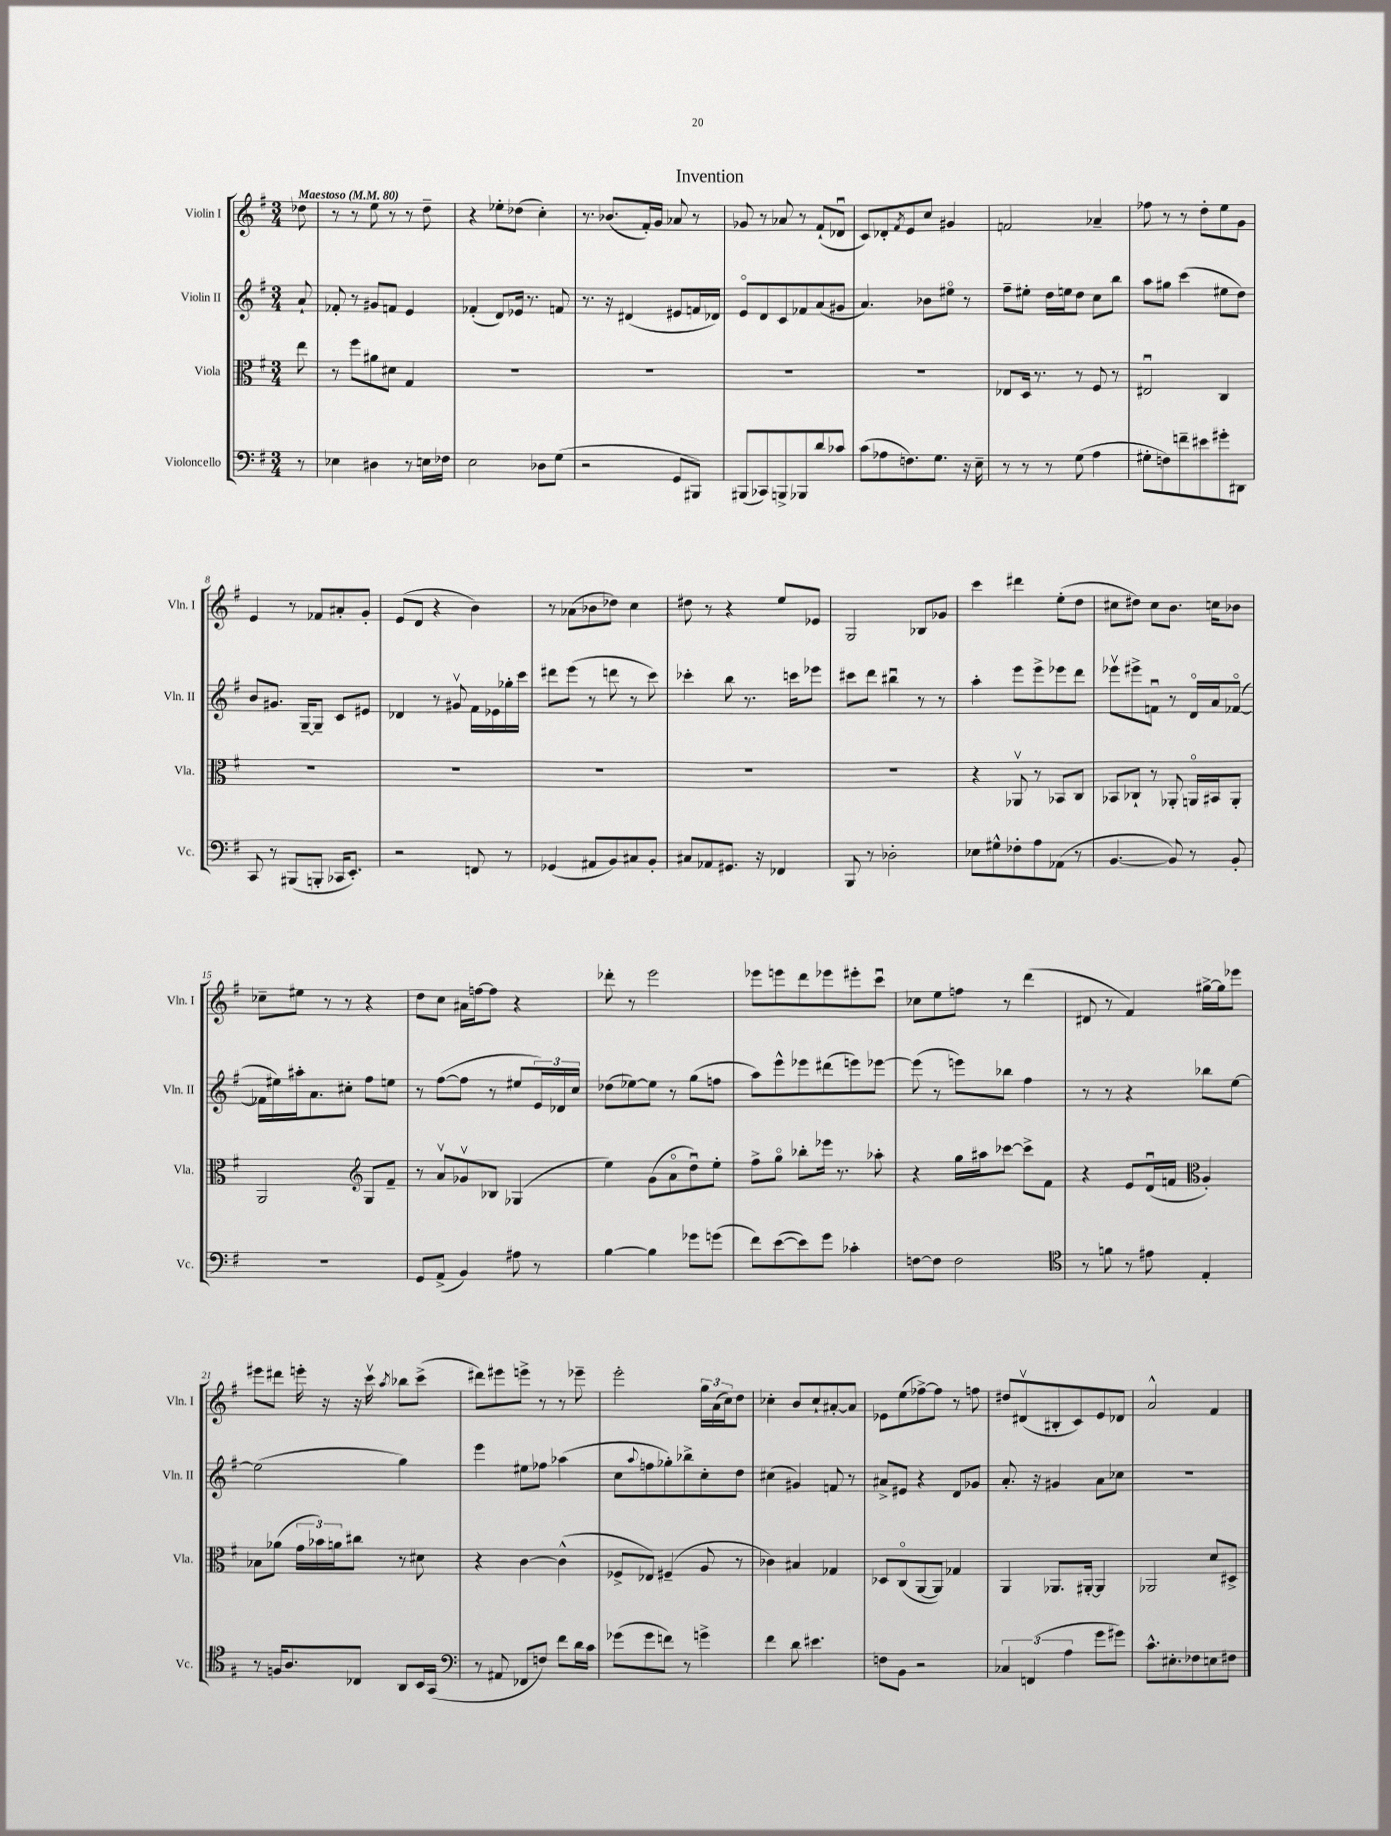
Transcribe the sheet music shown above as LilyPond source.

\header { title = "Invention" }
<<
\new StaffGroup <<
\new Staff = "s0" \with { instrumentName = "Violin I" shortInstrumentName = "Vln. I" } {
    \clef treble \key g \major \numericTimeSignature \time 3/4 \partial 8 \tempo "Maestoso" 4 = 80
    des''8 |
    r8 r8 e''8 r8 r8 d''8-- |
    r4 ees''8-. des''8( c''4-.) |
    r8. bes'8.( fis'16-.) g'16 aes'8 r8 |
    ges'8 r8 aes'8 r8 fis'8-!( des'8\downbow |
    c'8) des'8-. \acciaccatura { fis'8 } e'8 c''8 gis'4 |
    f'2 aes'4-- |
    fes''8 r8 r8 d''8-. e''8 g'8 |
    e'4 r8 fes'8 ais'8-. g'8-. |
    e'8( d'8 r4 b'4) |
    r8 aes'8( bes'8 des''8) c''4 |
    dis''8 r8 r4 e''8 ees'8 |
    g2 bes8 ges'8 |
    c'''4 dis'''4 e''8-.( d''8 |
    cis''8 dis''8) cis''8 b'8. c''16 bes'8 |
    ces''8-- eis''8 r8 r8 r4 |
    d''8 c''8 ais'16 f''16~ f''8 r4 |
    des'''8-. r8 e'''2 |
    ees'''8 e'''8 d'''8 ees'''8 eis'''8-. c'''8\downbow |
    ces''8 e''8 f''8 r8 d'''4( |
    dis'8 r8 fis'4) gis''16~-> gis''16 ees'''8 |
    eis'''8 dis'''8 e'''16-. r16 r16 c'''16\upbow \acciaccatura { a''8 } bes''8 c'''8->( |
    dis'''8) eis'''8 e'''8-> r8 r8 ees'''8-- |
    e'''2-. \tuplet 3/2 { g''16 a'16( c''16) } d''8 |
    ces''4-. b'8 ces''8-! ais'8~-. ais'8 |
    ees'8 e''8( fes''8~->) fes''8 r8 f''8 |
    dis''8 dis'8\upbow( bis8-. c'8) e'8 des'8 |
    a'2-^ fis'4 \bar "|." |
}
\new Staff = "s1" \with { instrumentName = "Violin II" shortInstrumentName = "Vln. II" } {
    \clef treble \key g \major \numericTimeSignature \time 3/4 \partial 8
    a'8-! |
    fes'8-. r8 gis'8 f'8 e'4 |
    fes'4-.( d'8) ees'16 r8. f'8 |
    r8. r16 dis'4( eis'8 f'16 des'16) |
    e'8\flageolet d'8 c'8 fes'8 a'8( gis'8 |
    a'4.) bes'8 eis''8\flageolet r8 |
    fis''8-- eis''8-. d''16 e''16 d''8 c''8 b''8 |
    a''8 gis''8 c'''4( eis''8 d''8) |
    b'8 gis'8. g16~-- g8-- c'8 eis'8 |
    des'4 r8 gis'8\upbow fis'16 ees'16 ges''16-. c'''16 |
    dis'''8 e'''8( r8 d'''8 r8 c'''8) |
    ces'''4-. b''8 r8. c'''16 ees'''8 |
    cis'''8 d'''8 bis''4\downbow r8 r8 |
    a''4-. e'''8 e'''8-> ees'''8 d'''8 |
    ees'''8\upbow eis'''8-> f'8\downbow r8 d'16\flageolet a'16 fes'8~\flageolet( |
    fes'16 eis''16) ais''16-. a'8. cis''8-. fis''8 e''8 |
    r8 fis''8~( fis''8 r8 eis''8 \tuplet 3/2 { e'16) des'16 c''16 } |
    des''8( ees''8~) ees''8 r8 g''8( f''8 |
    a''8) e'''8-^ ees'''8 dis'''8( e'''8) ees'''8~ |
    ees'''8( r8 e'''8) bes''8 fis''4 |
    r8 r8 r4 bes''8 e''8~ |
    e''2( g''4) |
    e'''4 eis''8 fes''8 aes''4( |
    c''8 \appoggiatura { a''8 } f''8 ges''8-.) bes''8-> c''8-. d''8 |
    cis''4( gis'4) f'8 r8 |
    ais'8-> eis'8 r4 d'8 ges'8 |
    a'8.-. r16 gis'4 a'8 ces''8 |
    R2. \bar "|." |
}
\new Staff = "s2" \with { instrumentName = "Viola" shortInstrumentName = "Vla." } {
    \clef alto \key g \major \numericTimeSignature \time 3/4 \partial 8
    e''8 |
    r8 fis''8 ais'8 dis'8 g4 |
    R2. |
    R2. |
    R2. |
    R2. |
    ees8 d16 r8. r8 fis8 r8 |
    eis2\downbow c4 |
    R2. |
    R2. |
    R2. |
    R2. |
    R2. |
    r4 aes,8\upbow r8 bes,8 c8 |
    bes,8 ces8-! r8 aes,8-. a,16\flageolet bis,16 a,8-. |
    a,2 \clef treble g8 fis'8-- |
    r8 a'8\upbow ges'8\upbow bes8 ges4( |
    e''4) g'8( a'8\flageolet d''8\downbow) e''8-. |
    fis''8-> g''8\flageolet bes''8-. ees'''16 r8. aes''8-. |
    r4 g''16 ais''16 ces'''8~ ces'''8-> fis'8 |
    r4 e'8 d'16\downbow( f'16 \clef alto a4-.) |
    bes8 aes'8( \tuplet 3/2 { g'16 bes'16) a'16 } cis''8 r8 dis'8 |
    r4 c'4~ c'4-^( |
    fes8-> ees8) fis4--( a8 r8 |
    ces'4) bis4 ges4 |
    des8 c8\flageolet( a,8~ a,8) ges4 |
    a,4 aes,8. ais,16~-. ais,4 |
    aes,2 d'8 dis8-> \bar "|." |
}
\new Staff = "s3" \with { instrumentName = "Violoncello" shortInstrumentName = "Vc." } {
    \clef bass \key g \major \numericTimeSignature \time 3/4 \partial 8
    r8 |
    ees4 dis4 r8 e16 fes16 |
    e2 des8 g8( |
    r2 g,8 bis,,8) |
    bis,,8( ces,8) b,,8-> bes,,8 d'8 ces'8 |
    c'8( aes8 f8.) g8. r16 e16-- |
    r8 r8 r8 g8( a4 |
    gis8-. f8) f'8-- eis'8 gis'8-. dis,8 |
    c,8 r8 bis,,8( b,,8-. ces,16 e,8.-.) |
    r2 f,8 r8 |
    ges,4( ais,8 b,8) cis8 b,8-. |
    cis8 aes,8 gis,8. r16 fes,4 |
    b,,8 r8 des2-. |
    ees8 gis8-^ fes8-. a8 aes,8( r8 |
    b,4.~ b,8) r8 b,8-. |
    R2. |
    g,8 a,8->( b,4) ais8 r8 |
    b4~ b4 ges'8 g'8( |
    fis'8) e'8~( e'8) g'8 ces'4-. |
    f8~ f8 f2 |
    \clef tenor r8 f'8 r8 eis'8 e4-. |
    r8 f16 a8. ces8 a,8 b,16 g,16( |
    \clef bass r8 ais,8 fes,8 f8) fis'8 d'16 c'16 |
    ges'8( ges'8 f'8) r8 g'4-> |
    fis'4 d'8 eis'4. |
    f8 b,8 r2 |
    \tuplet 3/2 { ces4 f,4( a4 } g'8 gis'8) |
    c'8.-^ eis8.-. fes8 e8 fis8 \bar "|." |
}
>>
>>
